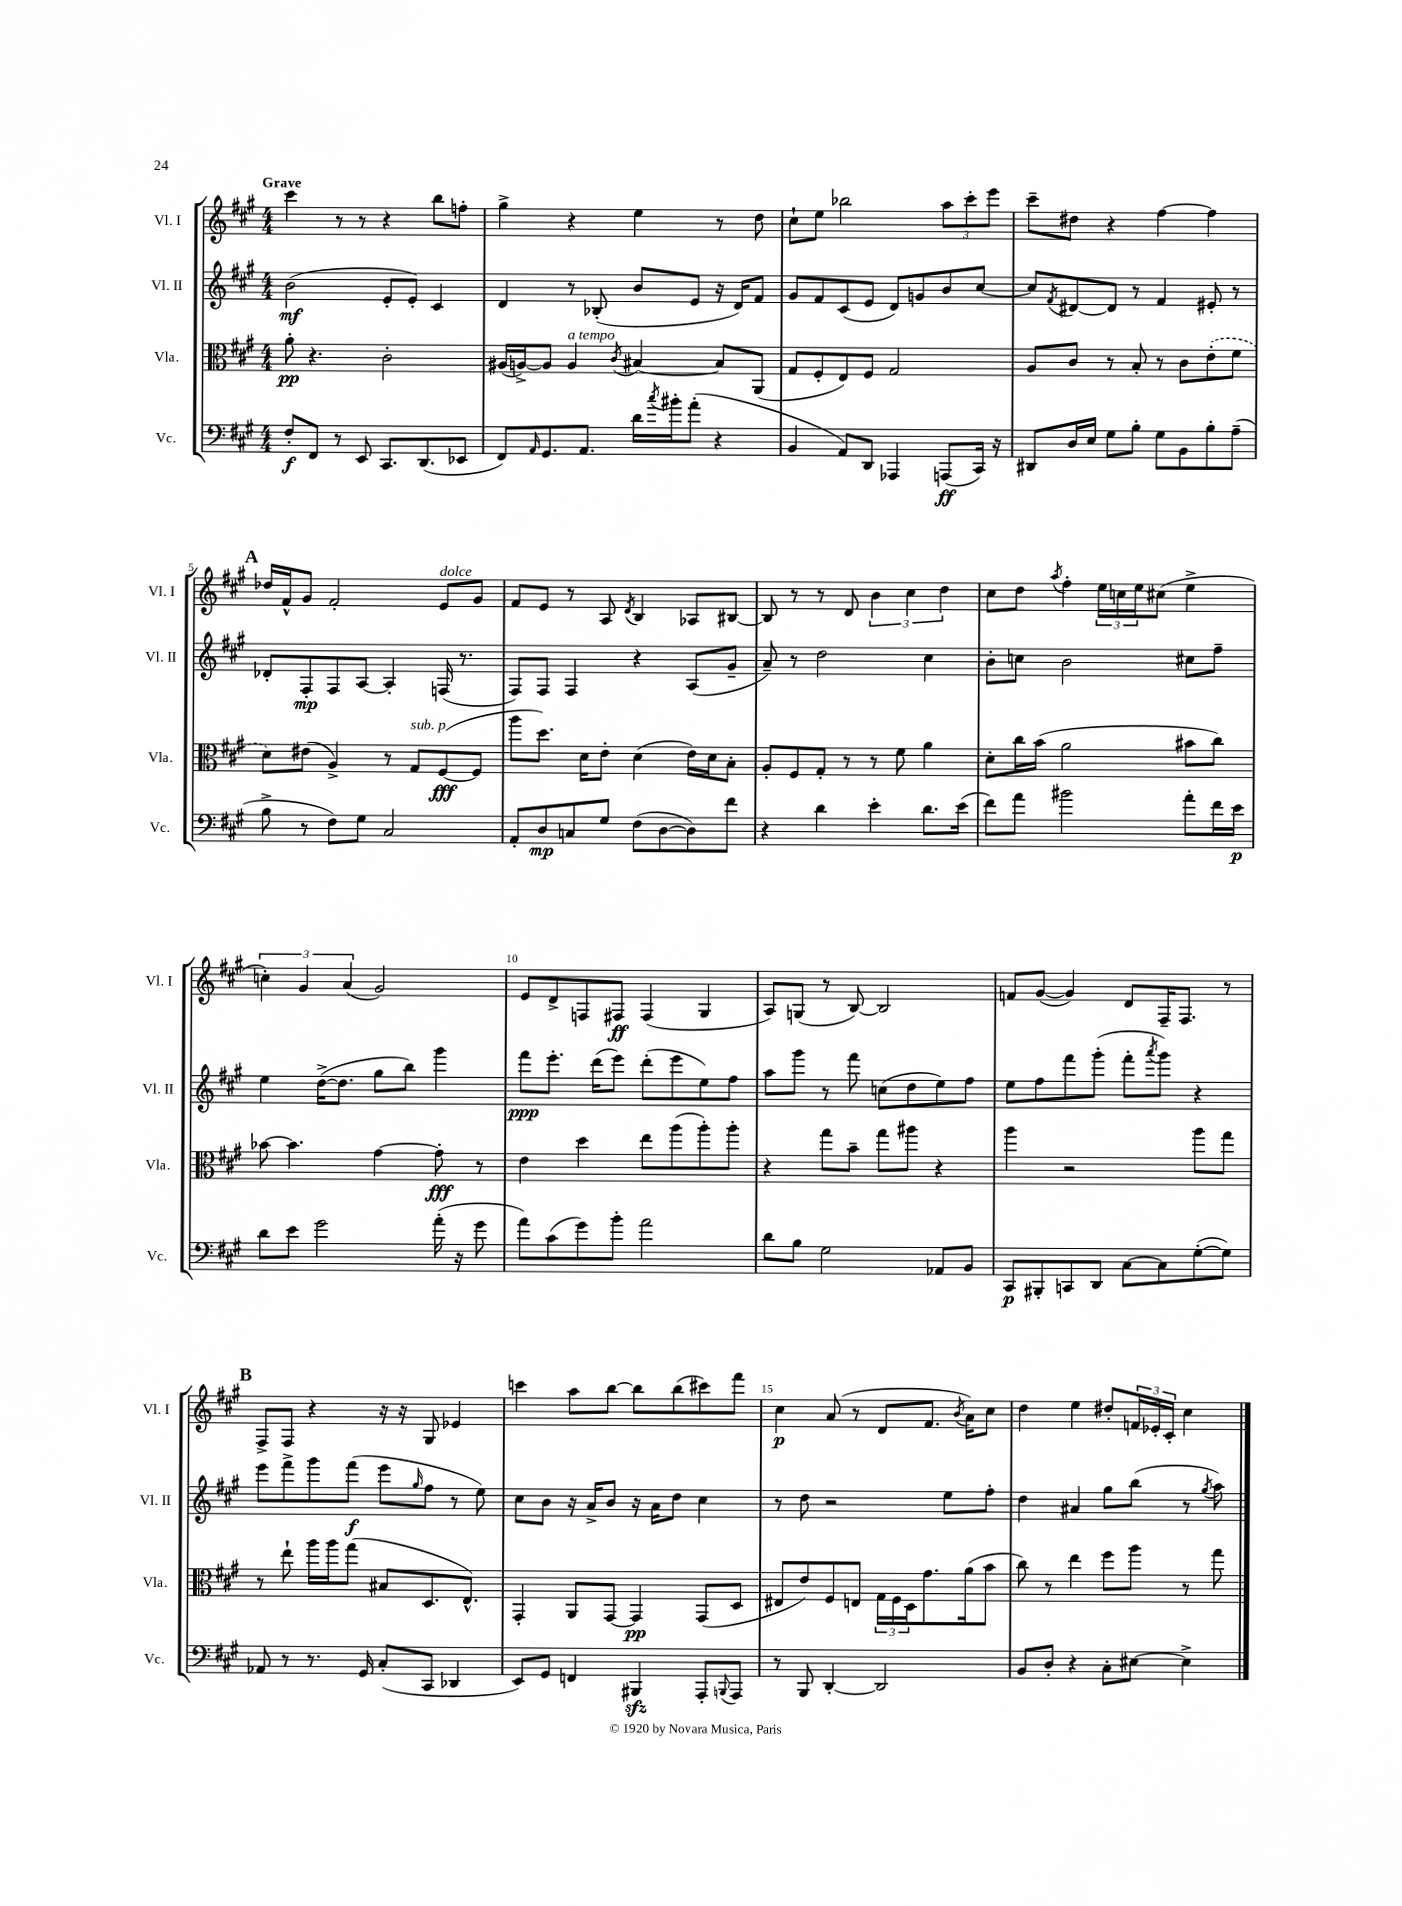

**kern	**dynam	**kern	**dynam	**kern	**dynam	**kern	**dynam
*part4	*part4	*part3	*part3	*part2	*part2	*part1	*part1
*staff4	*staff4	*staff3	*staff3	*staff2	*staff2	*staff1	*staff1
*I"Vc.	*	*I"Vla.	*	*I"Vl. II	*	*I"Vl. I	*
*I'Vc.	*	*I'Vla.	*	*I'Vl. II	*	*I'Vl. I	*
*clefF4	*	*clefC3	*	*clefG2	*	*clefG2	*
*k[f#c#g#]	*	*k[f#c#g#]	*	*k[f#c#g#]	*	*k[f#c#g#]	*
*M4/4	*	*M4/4	*	*M4/4	*	*M4/4	*
=1	=1	=1	=1	=1	=1	=1	=1
!	!	!	!	!	!	!LO:TX:a:B:t=Grave	!
8F#'/L	f	8a'\	pp	(2b\	mf	4ccc#\	.
8FF#/J	.	4.r	.	.	.	.	.
8r	.	.	.	.	.	8r	.
8EE/	.	.	.	.	.	8r	.
8.CC#/L	.	2c#'\	.	8e'/L	.	4r	.
.	.	.	.	8e'/J)	.	.	.
(8.DD/	.	.	.	.	.	.	.
.	.	.	.	4c#/	.	8bb\L	.
8EE-X/J	.	.	.	.	.	8ffn'\J	.
=2	=2	=2	=2	=2	=2	=2	=2
8FF#/L)	.	(16A#X/LL	.	4d/	.	4gg#^\	.
.	.	[16An^/J)	.	.	.	.	.
16qqAA/	.	.	.	.	.	.	.
8.GG#/	.	8A/J]	.	.	.	.	.
!	!	!LO:TX:a:i:t=a tempo	!	!	!	!	!
.	.	4A/	.	8r	.	4r	.
8.AA/J	.	.	.	.	.	.	.
.	.	.	.	(8B-X'/	.	.	.
.	.	8qc#/	.	.	.	.	.
16d\LL	.	[4B#X/	.	8b/L	.	4ee\	.
8qcc#/	.	.	.	.	.	.	.
16b#X'\J	.	.	.	.	.	.	.
(8a'\J	.	.	.	8e/J	.	.	.
4r	.	8B#/L]	.	16r	.	8r	.
.	.	.	.	16d/KL)	.	.	.
.	.	(8AA/J	.	8f#/J	.	8dd\	.
=3	=3	=3	=3	=3	=3	=3	=3
4BB/	.	8G#/L	.	8g#/L	.	8cc#`\L	.
.	.	8F#'/	.	8f#/	.	8ee\J	.
8AA/L)	.	8E/)	.	(8c#/	.	2bb-X\	.
8DD/J	.	8F#/J	.	8e/J	.	.	.
4AAA-X/	.	2G#/	.	8d/L)	.	.	.
.	.	.	.	8gn/	.	.	.
(8AAAn/L	ff	.	.	8b/	.	12aa\L	.
.	.	.	.	.	.	12ccc#'\	.
16CC#/Jk)	.	.	.	[8cc#/J	.	.	.
.	.	.	.	.	.	12eee\J	.
16r	.	.	.	.	.	.	.
=4	=4	=4	=4	=4	=4	=4	=4
8DD#X/L	.	8A/L	.	8cc#/L]	.	8ccc#~\L	.
.	.	.	.	8qf#/	.	.	.
16D/L	.	8c#/J	.	[8d#X/	.	8dd#X\J	.
16E/JJ	.	.	.	.	.	.	.
8G#\L	.	8r	.	8d#/J]	.	4r	.
8B'\J	.	8B'/	.	8r	.	.	.
8G#\L	.	8r	.	4f#/	.	[4ff#\	.
8BB\	.	8c#\L	.	.	.	.	.
8B'\	.	(8e'\	.	8e#X'/	.	4ff#\]	.
(8A~\J	.	8f#\J	.	8r	.	.	.
!!LO:LB:g=z
!!LO:REH:place=s1:t=A
=5	=5	=5	=5	=5	=5	=5	=5
8B^\	.	8d\L)	.	8d-X'/L	.	16dd-X/LL	.
.	.	.	.	.	.	16f#^^/J	.
8r	.	(8e#X\J	.	8F#'/	mp	8g#/J	.
8F#\L)	.	4A^/)	.	8F#/	.	2f#'/	.
8G#\J	.	.	.	[8A/J	.	.	.
2C#/	.	8r	.	4A'/]	.	.	.
!	!	!LO:TX:a:i:t=sub. p	!	!	!	!	!
.	.	8G#/L	.	.	.	.	.
!	!	!	!	!	!	!LO:TX:a:i:t=dolce	!
.	.	([8F#/	fff	(16Fn/	.	8e/L	.
.	.	.	.	8.r	.	.	.
.	.	8F#/J]	.	.	.	8g#/J	.
=6	=6	=6	=6	=6	=6	=6	=6
8AA'/L	.	8aa\L	.	8F#/L)	.	8f#/L	.
8D/	mp	8.dd\J)	.	8F#/J	.	8e/J	.
8Cn/	.	.	.	4F#/	.	8r	.
.	.	16d\KL	.	.	.	.	.
8G#/J	.	8e'\J	.	.	.	8A/	.
.	.	.	.	.	.	8qd/	.
(8F#\L	.	(4d\	.	4r	.	4B/	.
[8D\	.	.	.	.	.	.	.
8D\])	.	16e\LL)	.	(8A/L	.	8A-X/L	.
.	.	16d\J	.	.	.	.	.
8f#\J	.	8B'\J	.	8g#~/J	.	[8B#X/J	.
=7	=7	=7	=7	=7	=7	=7	=7
4r	.	8A'/L	.	8a~/)	.	8B#/]	.
.	.	8F#/	.	8r	.	8r	.
4d\	.	8G#'/J	.	2dd\	.	8r	.
.	.	8r	.	.	.	8d/	.
4e'\	.	8r	.	.	.	6b\	.
.	.	8f#\	.	.	.	.	.
.	.	.	.	.	.	6cc#\	.
8.d\L	.	4a\	.	4cc#\	.	.	.
.	.	.	.	.	.	6dd\	.
(16e\Jk	.	.	.	.	.	.	.
=8	=8	=8	=8	=8	=8	=8	=8
8f#\L)	.	8d'\L	.	8b'\L	.	8cc#\L	.
8a\J	.	16cc#\L	.	8ccn\J	.	8dd\J	.
.	.	(16b\JJ	.	.	.	.	.
.	.	.	.	.	.	8qaa/	.
2b#X\	.	2a\	.	2b\	.	4ff#'\	.
.	.	.	.	.	.	24ee\LL	.
.	.	.	.	.	.	24ccn\	.
.	.	.	.	.	.	24ee\J	.
.	.	.	.	.	.	(8cc#X\J	.
8a'\L	.	8b#X\L	.	8cc#X\L	.	4ee^\	.
16f#\L	.	8cc#\J)	.	8ff#~\J	.	.	.
16e\JJ	p	.	.	.	.	.	.
!!LO:LB:g=z
=9	=9	=9	=9	=9	=9	=9	=9
8d\L	.	[8b-X\	.	4ee\	.	6ccn'\)	.
8e\J	.	4.b-\]	.	.	.	.	.
.	.	.	.	.	.	6g#/	.
2g#\	.	.	.	([16dd^\KL	.	.	.
.	.	.	.	8.dd\J]	.	.	.
.	.	.	.	.	.	(6a/	.
.	.	[4g#\	.	8gg#\L	.	2g#/)	.
.	.	.	.	8bb\J)	.	.	.
(16a'\	.	8g#'\]	fff	4ggg#\	.	.	.
16r	.	.	.	.	.	.	.
8g#\	.	8r	.	.	.	.	.
=10	=10	=10	=10	=10	=10	=10	=10
8a\L)	.	4e\	.	8fff#\L	ppp	8e/L	.
(8c#\	.	.	.	8.eee'\J	.	8d^/	.
8g#\)	.	4dd\	.	.	.	8Fn/	.
.	.	.	.	(16ddd\KL	.	.	.
8b'\J	.	.	.	8eee\J)	.	8F#X/J	ff
2a\	.	8ee\L	.	(8ddd'\L	.	(4F#/	.
.	.	(8aa\	.	8eee\	.	.	.
.	.	8aa'\)	.	8ee\)	.	4G#/	.
.	.	8aa'\J	.	8ff#\J	.	.	.
=11	=11	=11	=11	=11	=11	=11	=11
8d\L	.	4r	.	8aa\L	.	8A/L)	.
8B\J	.	.	.	8ggg#\J	.	(8Gn/J	.
2G#\	.	8gg#\L	.	8r	.	8r	.
.	.	8b~\J	.	8fff#\	.	[8B/)	.
.	.	8gg#\L	.	(8ccn\L	.	2B/]	.
.	.	8aa#X\J	.	8dd\	.	.	.
8AA-X/L	.	4r	.	8ee\)	.	.	.
8BB/J	.	.	.	8ff#\J	.	.	.
=12	=12	=12	=12	=12	=12	=12	=12
8CC#/L	p	4aa\	.	8ee\L	.	8fn/L	.
8BBB#X'/	.	.	.	8ff#\	.	([8g#/J	.
8CCn/	.	2r	.	8fff#\	.	4g#/])	.
8DD/J	.	.	.	(8ggg#'\J	.	.	.
[8C#\L	.	.	.	8fff#'\L	.	8d/L	.
.	.	.	.	8qaaa/	.	.	.
8C#\]	.	.	.	8ggg#\J)	.	16F#~/K	.
.	.	.	.	.	.	8.F#/J	.
([8G#'\	.	8aa\L	.	4r	.	.	.
8G#\J])	.	8gg#\J	.	.	.	8r	.
!!LO:LB:g=z
!!LO:REH:place=s1:t=B
=13	=13	=13	=13	=13	=13	=13	=13
8AA-X/	.	8r	.	8eee\L	.	8F#^/L	.
8r	.	8ee`\	.	8fff#^\	.	8F#/J	.
8.r	.	16aa\LL	.	8ggg#\	.	4r	.
.	.	16aa\J	.	.	.	.	.
.	.	(8gg#\J	.	(8fff#\J	f	.	.
16GG#/	.	.	.	.	.	.	.
(8C#'/L	.	8B#X/L	.	8eee\L	.	16r	.
.	.	.	.	.	.	16r	.
.	.	.	.	16qqgg#/	.	.	.
8CC#/J	.	8.D/	.	8ff#\J	.	8G#/	.
4DD-X/	.	.	.	8r	.	4e-X/	.
.	.	8.E^^/J)	.	.	.	.	.
.	.	.	.	8ee\)	.	.	.
=14	=14	=14	=14	=14	=14	=14	=14
8EE/L)	.	4GG#'/	.	8cc#\L	.	4cccn\	.
8GG#/J	.	.	.	8b\J	.	.	.
4FFn/	.	8AA/L	.	16r	.	8aa\L	.
.	.	.	.	16a^/KL	.	.	.
.	.	[8GG#/J	.	8b/J	.	[8bb\J	.
4BBB#Xzz/	.	4GG#/]	pp	16r	.	8bb\L]	.
.	.	.	.	16a\KL	.	.	.
.	.	.	.	8dd\J	.	(8bb\	.
8AAA'/L	.	(8GG#/L	.	4cc#\	.	8ccc#X\)	.
8qqBBBn/	.	.	.	.	.	.	.
8AAA/J	.	8D/J	.	.	.	8fff#\J	.
=15	=15	=15	=15	=15	=15	=15	=15
8r	.	8E#X/L	.	8r	.	4cc#\	p
8BBB/	.	8e/)	.	8dd\	.	.	.
[4DD'/	.	8F#/	.	2r	.	(8a/	.
.	.	8En/J	.	.	.	8r	.
2DD/]	.	24G#\LL	.	.	.	8d/L	.
.	.	24F#\	.	.	.	.	.
.	.	24D\J	.	.	.	.	.
.	.	8.g#\	.	.	.	8.f#/J	.
.	.	.	.	8ee\L	.	.	.
.	.	.	.	.	.	8qb/	.
.	.	(16a\k	.	.	.	16a\KL)	.
.	.	8b\J	.	8ff#'\J	.	8cc#\J	.
=16	=16	=16	=16	=16	=16	=16	=16
8BB/L	.	8cc#\)	.	4dd\	.	4dd\	.
8D'/J	.	8r	.	.	.	.	.
4r	.	4ee\	.	4a#X/	.	4ee\	.
8C#'\L	.	8ff#\L	.	8gg#\L	.	8dd#X'/L	.
[8E#X\J	.	8aa\J	.	(8bb\J	.	24fn/L	.
.	.	.	.	.	.	24e-X'/	.
.	.	.	.	.	.	24c#'/JJ	.
4E#^\]	.	8r	.	8r	.	4cc#\	.
.	.	.	.	8qgg#/	.	.	.
.	.	8gg#\	.	8aa\)	.	.	.
==	==	==	==	==	==	==	==
*-	*-	*-	*-	*-	*-	*-	*-
